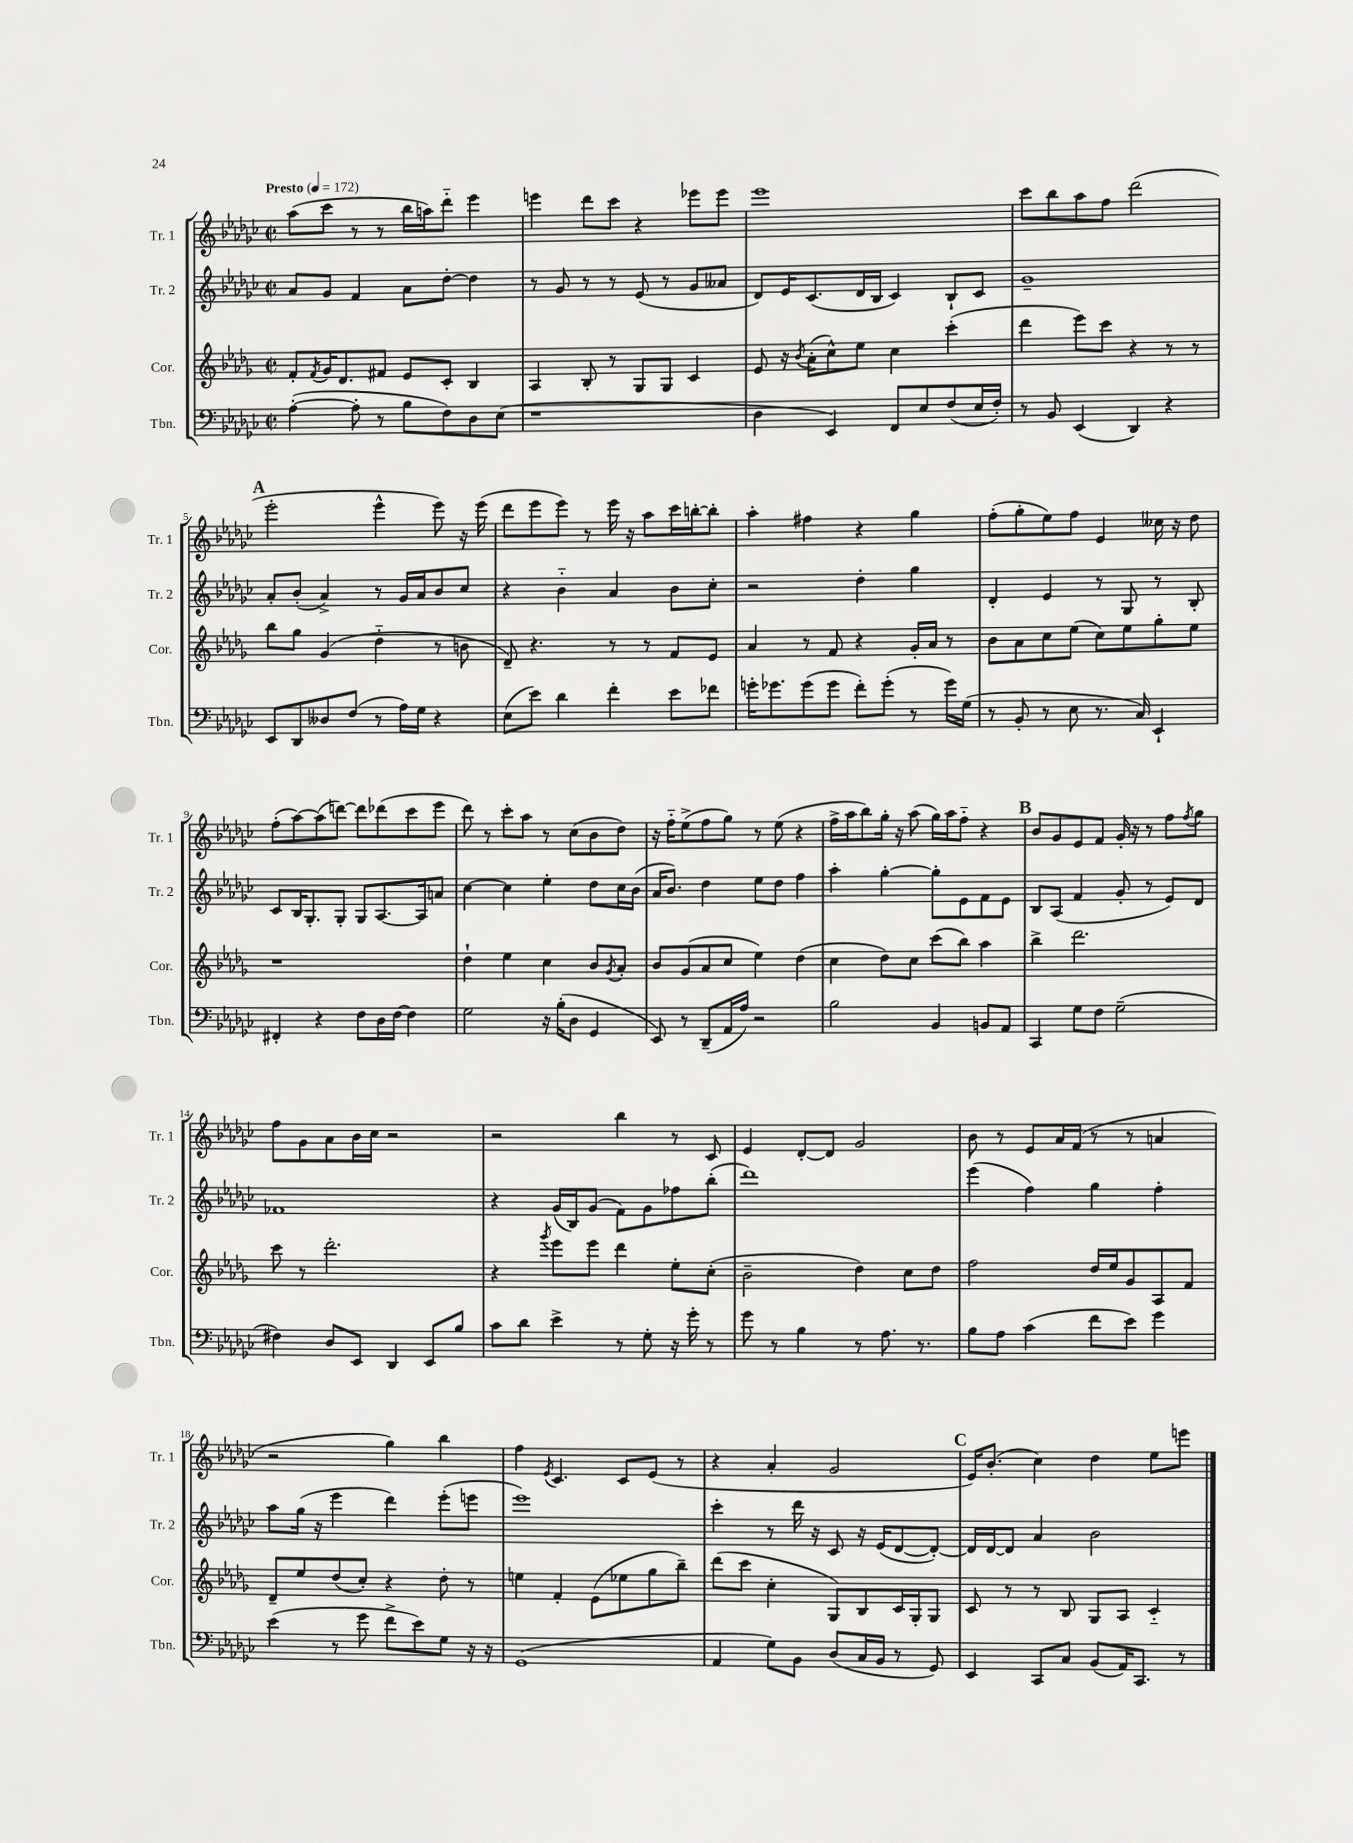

**kern	**kern	**kern	**kern
*part4	*part3	*part2	*part1
*staff4	*staff3	*staff2	*staff1
*I"Tbn.	*I"Cor.	*I"Tr. 2	*I"Tr. 1
*I'Tbn.	*I'Cor.	*I'Tr. 2	*I'Tr. 1
*clefF4	*clefG2	*clefG2	*clefG2
*k[b-e-a-d-g-c-]	*k[b-e-a-d-g-]	*k[b-e-a-d-g-c-]	*k[b-e-a-d-g-c-]
*M2/2	*M2/2	*M2/2	*M2/2
*met(c|)	*met(c|)	*met(c|)	*met(c|)
*MM172	*MM172	*MM172	*MM172
=1	=1	=1	=1
!	!	!	!LO:TX:a:B:t=Presto
([4A-'\	8f'/L	8a-/L	(8aa-\L
.	8qf/	.	.
.	16g-/K	8g-/J	8ccc-\J
.	8.d-/	.	.
8A-'\]	.	4f/	8r
8r	8f#X/J	.	8r
8B-\L	8e-/L	8a-\L	16bb-\LL
.	.	.	16aan\J)
8F\)	8c'/J	[8dd-'\J	8ddd-\J
8D-\	4B-/	4dd-\]	4eee-\
(8E-\J	.	.	.
=2	=2	=2	=2
1r	4A-/	8r	4eeen\
.	.	8g-/	.
.	8B-'/	8r	8ddd-\L
.	8r	8r	8ccc-\J
.	8G-/L	(8e-/	4r
.	8G-/J	8r	.
.	4c/	8g-/L	8eee-X\L
.	.	8a--X/J	8eee-\J
=3	=3	=3	=3
4D-\	8e-/	8d-/L)	1eee-
.	16r	16e-/K	.
.	8qb-/	.	.
.	(16a-'\KL	(8.c-/	.
4EE-/)	8cc^^\)	.	.
.	8ee-\J	16d-/L	.
.	.	16B-/JJ	.
8FF/L	4cc\	4c-/)	.
8E-/	.	.	.
(8F/	(4ccc'\	8B-`/L	.
16E-/L	.	8c-/J	.
16F'/JJ)	.	.	.
=4	=4	=4	=4
8r	4ddd-\	1g-~	8ccc-\L
8BB-/	.	.	8bb-\
(4EE-/	8eee-\L)	.	8aa-\
.	8ccc\J	.	8ff\J
4DD-/)	4r	.	(2ddd-\
4r	8r	.	.
.	8r	.	.
!!LO:LB:g=z
!!LO:REH:place=s1:t=A
=5	=5	=5	=5
8EE-/L	8bb-\L	8a-'/L	2eee-'\
8DD-/	8gg-\J	(8b-'/J	.
8D--X/	(4g-/	4a-^/)	.
(8F/J	.	.	.
8r	4dd-\	8r	4eee-^^\
16A-\LL)	.	16g-/LL	.
16G-\JJ	.	16a-/J	.
4r	8r	8b-/	8eee-\)
.	8bn\	8cc-/J	16r
.	.	.	(16eee-\
=6	=6	=6	=6
(8E-\L	8d-~/)	4r	8ddd-\L
8e-\J)	4.r	.	8eee-\
4d-\	.	4b-\	8eee-\J)
.	.	.	8r
4f'\	8r	4a-/	16eee-\
.	.	.	16r
.	8r	.	8aa-\L
8e-\L	8f/L	8b-\L	16ccc-\L
.	.	.	[16bbn'\J
8f-X\J	8e-/J	8cc-'\J	8bb'\J]
=7	=7	=7	=7
16gn'\KL	4a-/	2r	4aa-'\
8.g-X\	.	.	.
(8g-\	8r	.	4ff#X\
8g-\J	8f/	.	.
8f'\L)	4r	4dd-'\	4r
(8g-'\J	.	.	.
8r	16g-'/LL	4gg-\	4gg-\
.	16a-/JJ	.	.
16g-\LL)	8r	.	.
(16G-\JJ	.	.	.
=8	=8	=8	=8
8r	8b-\L	4d-'/	(8ff'\L
8BB-'/	8a-\	.	8gg-'\
8r	8cc\	4e-/	8ee-\)
8E-\	(8ee-\J	.	8ff\J
8.r	8cc\L)	8r	4e-/
.	8ee-\	8G-/	.
16C-/)	.	.	.
4EE-`/	8gg-'\	8r	16cc--X\
.	.	.	16r
.	8ee-\J	8B-'/	8dd-\
!!LO:LB:g=z
=9	=9	=9	=9
4FF#X'/	1r	8c-/L	(8ff'\L
.	.	16B-/K	[8aa-\)
.	.	8.G-'/	.
4r	.	.	(8aa-\]
.	.	8G-'/J	[8dddn\J)
8F\L	.	8G-/L	8ddd\L]
16D-\L	.	[8.A-/	(8ddd-X\
[16F\JJ	.	.	.
4F\]	.	.	8ccc-\
.	.	16A-/k]	.
.	.	8an/J	8eee-\J
=10	=10	=10	=10
2G-\	4dd-`\	[4cc-\	8ddd-\)
.	.	.	8r
.	4ee-\	4cc-\]	8ccc-'\L
.	.	.	8aa-\J
16r	4cc\	4ee-'\	8r
(16B-'\KL	.	.	.
8D-\J	.	.	(8cc-\L
4GG-/	8b-/L	8dd-\L	8b-\
.	8qg-/	.	.
.	8a-'/J	16cc-\L	8dd-\J)
.	.	(16b-\JJ	.
=11	=11	=11	=11
8EE-/)	8b-/L	16a-/KL	16r
.	.	8.b-/J)	16ff\KL
8r	(8g-/	.	(8ee-^\
(8DD-~/L	8a-/	4dd-\	8ff\
16AA-/L	8cc/J	.	8gg-\J)
16A-/JJ)	.	.	.
2r	4ee-\)	8ee-\L	8r
.	.	8dd-\J	(8ee-\
.	(4dd-\	4ff\	4r
=12	=12	=12	=12
2B-\	4cc\	4aa-'\	16ff^\LL
.	.	.	16aa-\J
.	.	.	8bb-\)
.	8dd-\L)	[4gg-'\	16gg-'\Jk
.	.	.	16r
.	8cc\J	.	(8aa-\
4BB-/	(8ccc\L	8gg-'\L]	16gg-\LL)
.	.	.	16aa-\J
.	8bb-\J)	8e-\	8ff\J
8BBn/L	4aa-\	8f\	4r
8AA-/J	.	8e-\J	.
!!LO:REH:place=s1:t=B
=13	=13	=13	=13
4CC-/	4bb-^\	8B-/L	8b-/L
.	.	(8A-/J	8g-/
8G-\L	2.ddd-\	4f/	8e-/
8F\J	.	.	8f/J
(2G-~\	.	8g-'/	16g-'/
.	.	.	16r
.	.	8r	8r
.	.	8e-/L)	8ff\L
.	.	.	8qff/
.	.	8d-/J	8gg-\J
!!LO:LB:g=z
=14	=14	=14	=14
4F#X\)	8ccc\	1f-X	8ff\L
.	8r	.	8g-\
8D-/L	2.ddd-'\	.	8a-\
8EE-/J	.	.	16b-\L
.	.	.	16cc-\JJ
4DD-/	.	.	2r
8EE-/L	.	.	.
8B-/J	.	.	.
=15	=15	=15	=15
8c-\L	4r	4r	2r
8d-\J	.	.	.
.	8qggg-/	.	.
4e-^\	8eee-\L	(16g-/LL	.
.	.	16B-/J)	.
.	8eee-\J	(8g-/J	.
8r	4ddd-\	8f\L)	4bb-\
8G-'\	.	8g-\	.
16r	8ee-'\L	8ff-X\	8r
16g-'\	.	.	.
8r	(8cc'\J	(8bb-'\J	8c-/
=16	=16	=16	=16
8g-\	2b-~\	1ddd-)	4e-/
8r	.	.	.
4B-\	.	.	[8d-'/L
.	.	.	8d-/J]
8r	4dd-\)	.	2g-/
8.A-\	.	.	.
.	8cc\L	.	.
8.r	.	.	.
.	8dd-\J	.	.
=17	=17	=17	=17
8B-\L	2ff\	(4eee-\	8b-\
8A-\J	.	.	8r
(4c-\	.	4ff\)	8e-/L
.	.	.	16a-/L
.	.	.	(16f/JJ
8f\L	16dd-/LL	4gg-\	8r
.	16ee-/J	.	.
8e-\J)	8g-/	.	8r
4g-\	8A-/	4ff'\	4an/
.	8f/J	.	.
!!LO:LB:g=z
=18	=18	=18	=18
(4e-\	8d-~/L	8aa-\L	2r
.	8ee-/	(16gg-\Jk	.
.	.	16r	.
8r	(8dd-/	4eee-\	.
8g-\	8cc'/J)	.	.
8f^\L	4r	4ddd-\)	4gg-\)
8e-\)	.	.	.
8G-\J	8dd-'\	(8eee-'\L	4bb-\
16r	8r	8eeen\J	.
16r	.	.	.
=19	=19	=19	=19
(1GG-	4een\	1eee-)	4ff\
.	.	.	8qe-/
.	4f'/	.	4.c-/
.	(8e-\L	.	.
.	8ee-X\	.	8c-/L
.	8gg-\	.	(8e-/J
.	8bb-~\J)	.	8r
=20	=20	=20	=20
4AA-/	(8ddd-\L	4ccc-'\	4r
.	8ccc\J	.	.
8G-\L)	4cc'\	8r	4a-'/
8BB-\J	.	16ddd-\	.
.	.	16r	.
(8D-/L	8G-/L)	8c-/	2g-/
16C-/L	8B-/	16r	.
16BB-/JJ	.	(16e-/KL	.
8r	16c/L	[8d-/	.
.	16G-'/J	.	.
8GG-/)	8G-/J	8d-'/J_)	.
!!LO:REH:place=s1:t=C
=21	=21	=21	=21
4EE-/	8c/	16d-/LL]	16e-/KL)
.	.	[16d-/J	(8.b-'/J
.	8r	8d-/J]	.
8CC-/L	8r	4a-/	4cc-\)
8C-/J	8B-/	.	.
(8BB-/L	8G-/L	2b-\	4dd-\
16AA-/K)	8A-/J	.	.
8.CC-/J	.	.	.
.	4c/	.	8ee-\L
8r	.	.	8eeen\J
==	==	==	==
*-	*-	*-	*-
